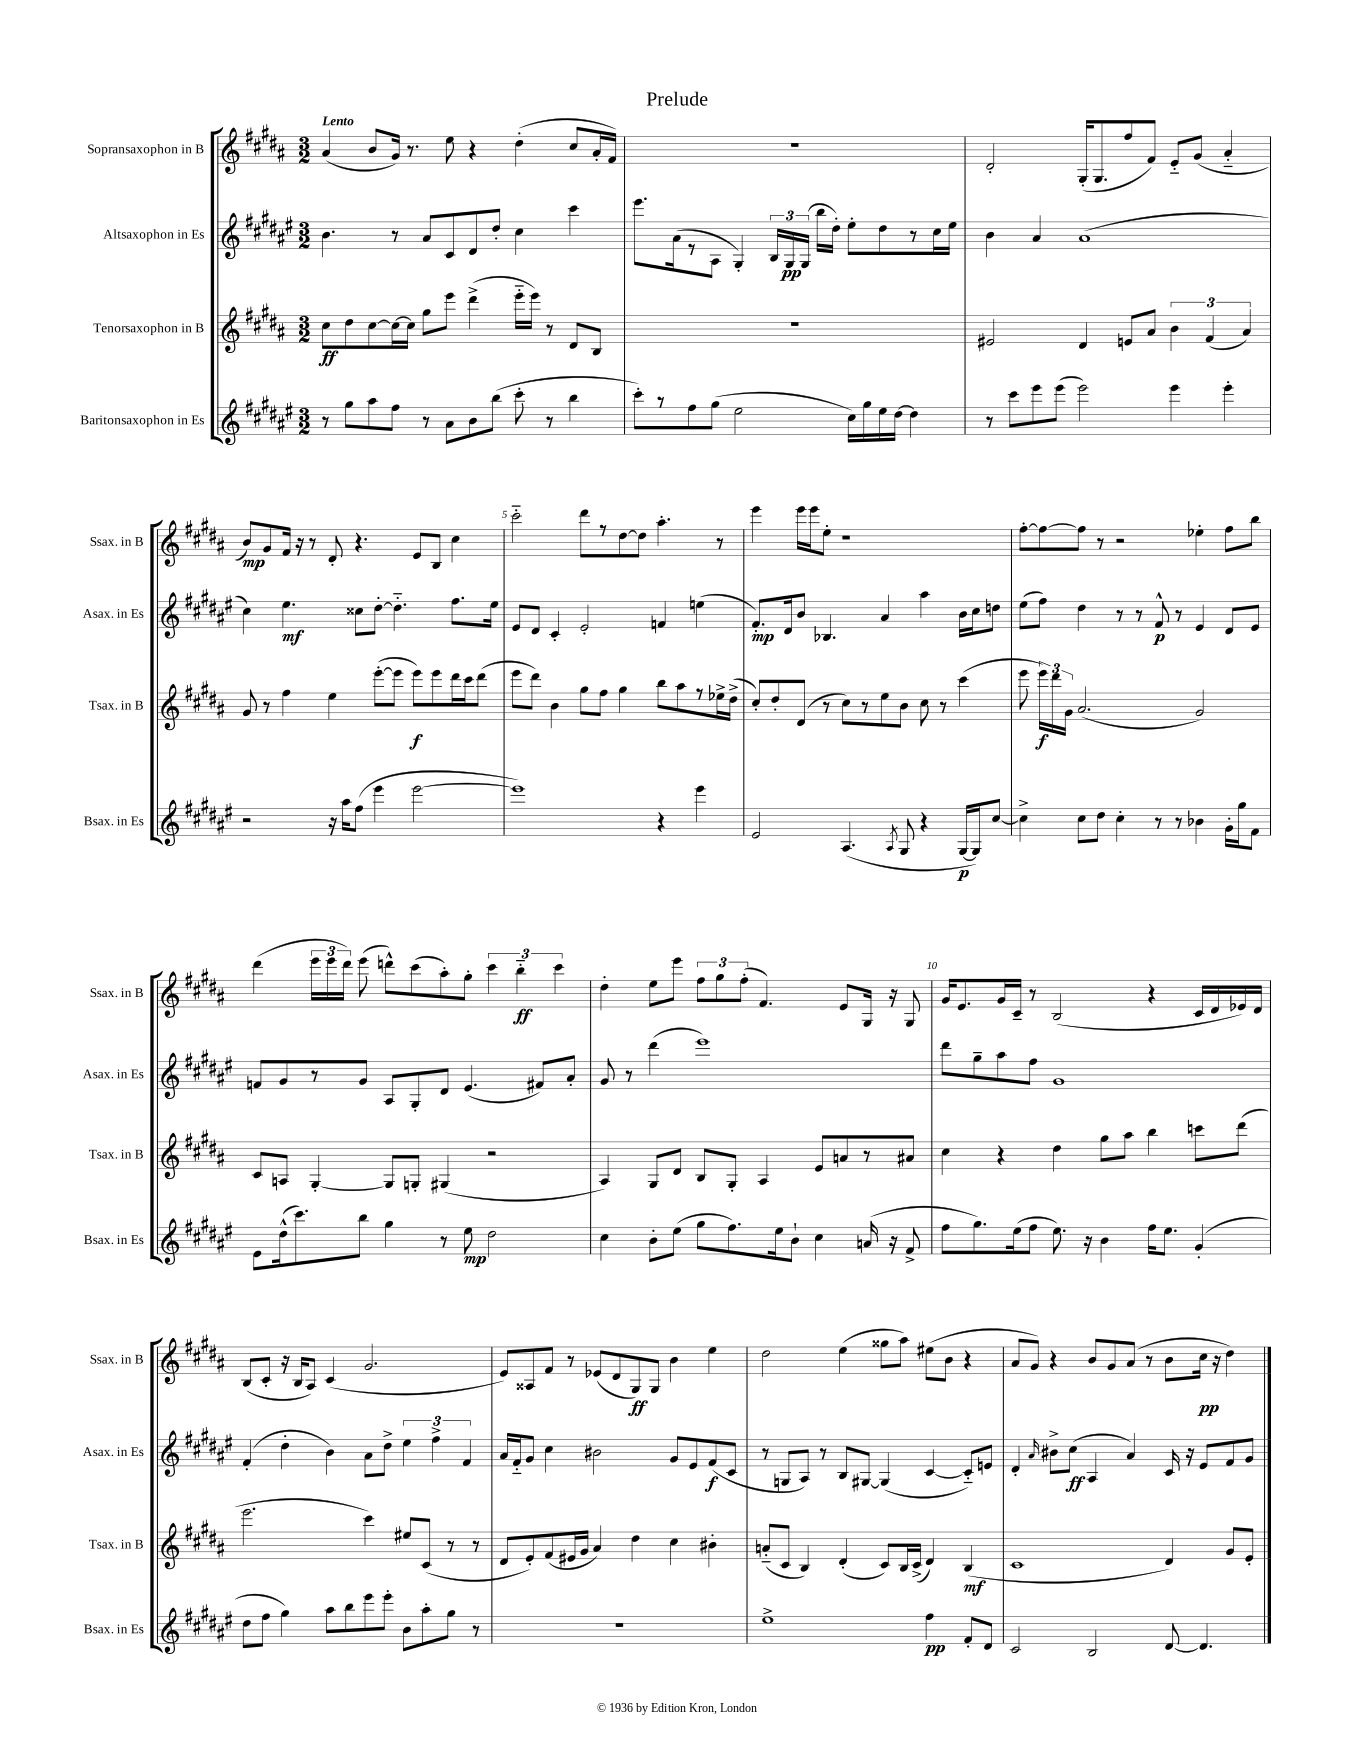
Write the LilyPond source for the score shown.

\header { title = "Prelude" }
<<
\new StaffGroup <<
\new Staff = "s0" \with { instrumentName = "Sopransaxophon in B" shortInstrumentName = "Ssax. in B" } {
    \clef treble \key b \major \numericTimeSignature \time 3/2 \tempo "Lento"
    \autoBeamOff ais'4( b'8[ gis'16]) r8. e''8 r4 dis''4-.( cis''8[ ais'16-. fis'16]) |
    R1. |
    dis'2-. gis16[-.( gis8. fis''8 fis'8]) e'8[-_ gis'8]( ais'4-_ |
    b'8[\mp) gis'8 fis'16] r16 r8 dis'8-. r4. e'8[ b8] cis''4 |
    cis'''2-_ dis'''8[ r8 dis''8~ dis''8] ais''4.-. r8 |
    e'''4 e'''16[ e'''16 e''8]-. r1 |
    fis''8[~-. fis''8~ fis''8] r8 r2 ees''4-. fis''8[ b''8] |
    dis'''4( \tuplet 3/2 { e'''16[ e'''16 dis'''16]) } e'''8( d'''8[-^) cis'''8( ais''8-.) gis''8]-. \tuplet 3/2 { cis'''4 b''4-_\ff cis'''4 } |
    dis''4-. e''8[ e'''8] \tuplet 3/2 { fis''8[ gis''8 fis''8]-.( } fis'4.) e'8[ gis16] r16 gis8 |
    gis'16[ e'8. gis'16 cis'16]-- r8 b2( r4 cis'16[ dis'16 ees'16) dis'16] |
    b8[( cis'8]-. r16 b16[ ais8]) cis'4( gis'2. |
    e'8[) aisis8 fis'8] r8 ees'8[( dis'8 gis8\ff) gis8] b'4 e''4 |
    dis''2 e''4( gisis''8[ ais''8]) eis''8[( b'8] r4 |
    ais'8[ gis'8]) r4 b'8[ gis'8 ais'8]( r8 b'8[ cis''16]\pp r16 dis''4) \bar "|." |
}
\new Staff = "s1" \with { instrumentName = "Altsaxophon in Es" shortInstrumentName = "Asax. in Es" } {
    \clef treble \key fis \major \numericTimeSignature \time 3/2
    \autoBeamOff b'4. r8 ais'8[ cis'8 dis'8 dis''8]-. cis''4 cis'''4 |
    eis'''8.[ ais'16( r8 ais8] gis4-.) \tuplet 3/2 { b16[ gis16\pp gis16]( } b''16[ dis''16]-.) eis''8[-. dis''8 r8 cis''16 eis''16] |
    b'4 ais'4 ais'1( |
    cis''4) eis''4.\mf cisis''8[ dis''8]~-. dis''4.-_ fis''8.[ eis''16] |
    eis'8[ dis'8] cis'4-. eis'2-. f'4 e''4( |
    fis'8.[-.\mp) dis'16 b'8] bes4. ais'4 ais''4 b'16[ cis''16 d''8] |
    eis''8[( fis''8]) dis''4 r8 r8 fis'8-^\p r8 eis'4 dis'8[ eis'8] |
    f'8[ gis'8 r8 gis'8] ais8[ gis8-. dis'8] eis'4.( fis'8[) ais'8]-. |
    gis'8 r8 dis'''4( eis'''1) |
    dis'''8[ gis''8-- ais''8 fis''8] gis'1 |
    fis'4-.( dis''4-. b'4) ais'8[ dis''8]-> \tuplet 3/2 { eis''4 fis''4-> fis'4 } |
    ais'16[ fis'16-_ gis'8] cis''4 bis'2 gis'8[ eis'8 fis'8\f( cis'8] |
    r8 g8[ ais8]) r8 b8[ gis8]~ gis4( cis'4~ cis'8[-_) e'8] |
    dis'4-. \grace { ais'16 } bis'8[-> cis''8]\ff( ais4 ais'4) cis'16 r16 eis'8[ fis'8 gis'8] \bar "|." |
}
\new Staff = "s2" \with { instrumentName = "Tenorsaxophon in B" shortInstrumentName = "Tsax. in B" } {
    \clef treble \key b \major \numericTimeSignature \time 3/2
    \autoBeamOff cis''8[\ff dis''8 cis''8~ cis''16~ cis''16] gis''8[ e'''8] dis'''4->( e'''16[-_ e'''16]) r8 dis'8[ b8] |
    R1. |
    eis'2 dis'4 e'8[ ais'8] \tuplet 3/2 { b'4 fis'4( ais'4) } |
    gis'8 r8 fis''4 e''4 e'''8[~-.( e'''8] e'''8[\f) e'''8 dis'''16 cis'''16 dis'''8]( |
    e'''8[ dis'''8]) b'4 gis''8[ fis''8] gis''4 b''8[ ais''8 r8 ees''16-> dis''16]->( |
    cis''8[-.) dis''8-. dis'8]( r8 cis''8[) r8 e''8 b'8] cis''8 r8 cis'''4( |
    e'''8 \tuplet 3/2 { e'''16[\f) dis'''16 gis'16] } ais'2.( gis'2) |
    cis'8[ a8] gis4~-. gis8[ g8]-. gis4( r2 |
    ais4) gis8[ dis'8] b8[ gis8]-. ais4 e'8[ a'8 r8 ais'8] |
    cis''4 r4 dis''4 gis''8[ ais''8] b''4 c'''8[ dis'''8]( |
    e'''2. cis'''4) eis''8[ cis'8]( r8 r8 |
    dis'8[ e'8-.) fis'8( eis'16 gis'16] ais'4) dis''4 cis''4 bis'4-. |
    a'8[-_( cis'8] b4) dis'4-.( cis'8[) b16 cis'16]->( dis'4) b4\mf( |
    cis'1 dis'4) gis'8[ e'8]-. \bar "|." |
}
\new Staff = "s3" \with { instrumentName = "Baritonsaxophon in Es" shortInstrumentName = "Bsax. in Es" } {
    \clef treble \key fis \major \numericTimeSignature \time 3/2
    \autoBeamOff r8 gis''8[ ais''8 fis''8] r8 ais'8[ b'8 b''8]( cis'''8-. r8 b''4 |
    cis'''8[-.) r8 fis''8 gis''8]( eis''2 cis''16[) gis''16 eis''16 dis''16]~ dis''4 |
    r8 cis'''8[ eis'''8 eis'''8]( eis'''2) eis'''4 eis'''4-. |
    r2 r16 ais''16[ fis''8]( eis'''4 eis'''2~ |
    eis'''1) r4 eis'''4 |
    eis'2 ais4.( \acciaccatura { ais8 } gis8 r4 gis16[~\p gis16) cis''8]~ |
    cis''4-> cis''8[ dis''8] cis''4-. r8 r8 bes'4 gis'16[-. gis''16 fis'8] |
    eis'8[ dis''16-^( cis'''8.) b''8] gis''4 r8 eis''8\mp dis''2 |
    cis''4 b'8[-. eis''8]( gis''8[ fis''8.) eis''16 b'8]-! cis''4 a'16( r16 fis'8-> |
    fis''8[ gis''8.) eis''16( fis''8] eis''8.) r16 b'4 fis''16[ eis''8.] gis'4-.( |
    dis''8[ fis''8] gis''4) ais''8[ b''8 eis'''8 eis'''8]-. b'8[ ais''8-. gis''8] r8 |
    R1. |
    eis''1-> fis''4\pp fis'8[-. dis'8] |
    cis'2 b2 dis'8~ dis'4. \bar "|." |
}
>>
>>
\layout { \context { \Score \override BarNumber.break-visibility = ##(#f #t #t) barNumberVisibility = #(every-nth-bar-number-visible 5) } }
